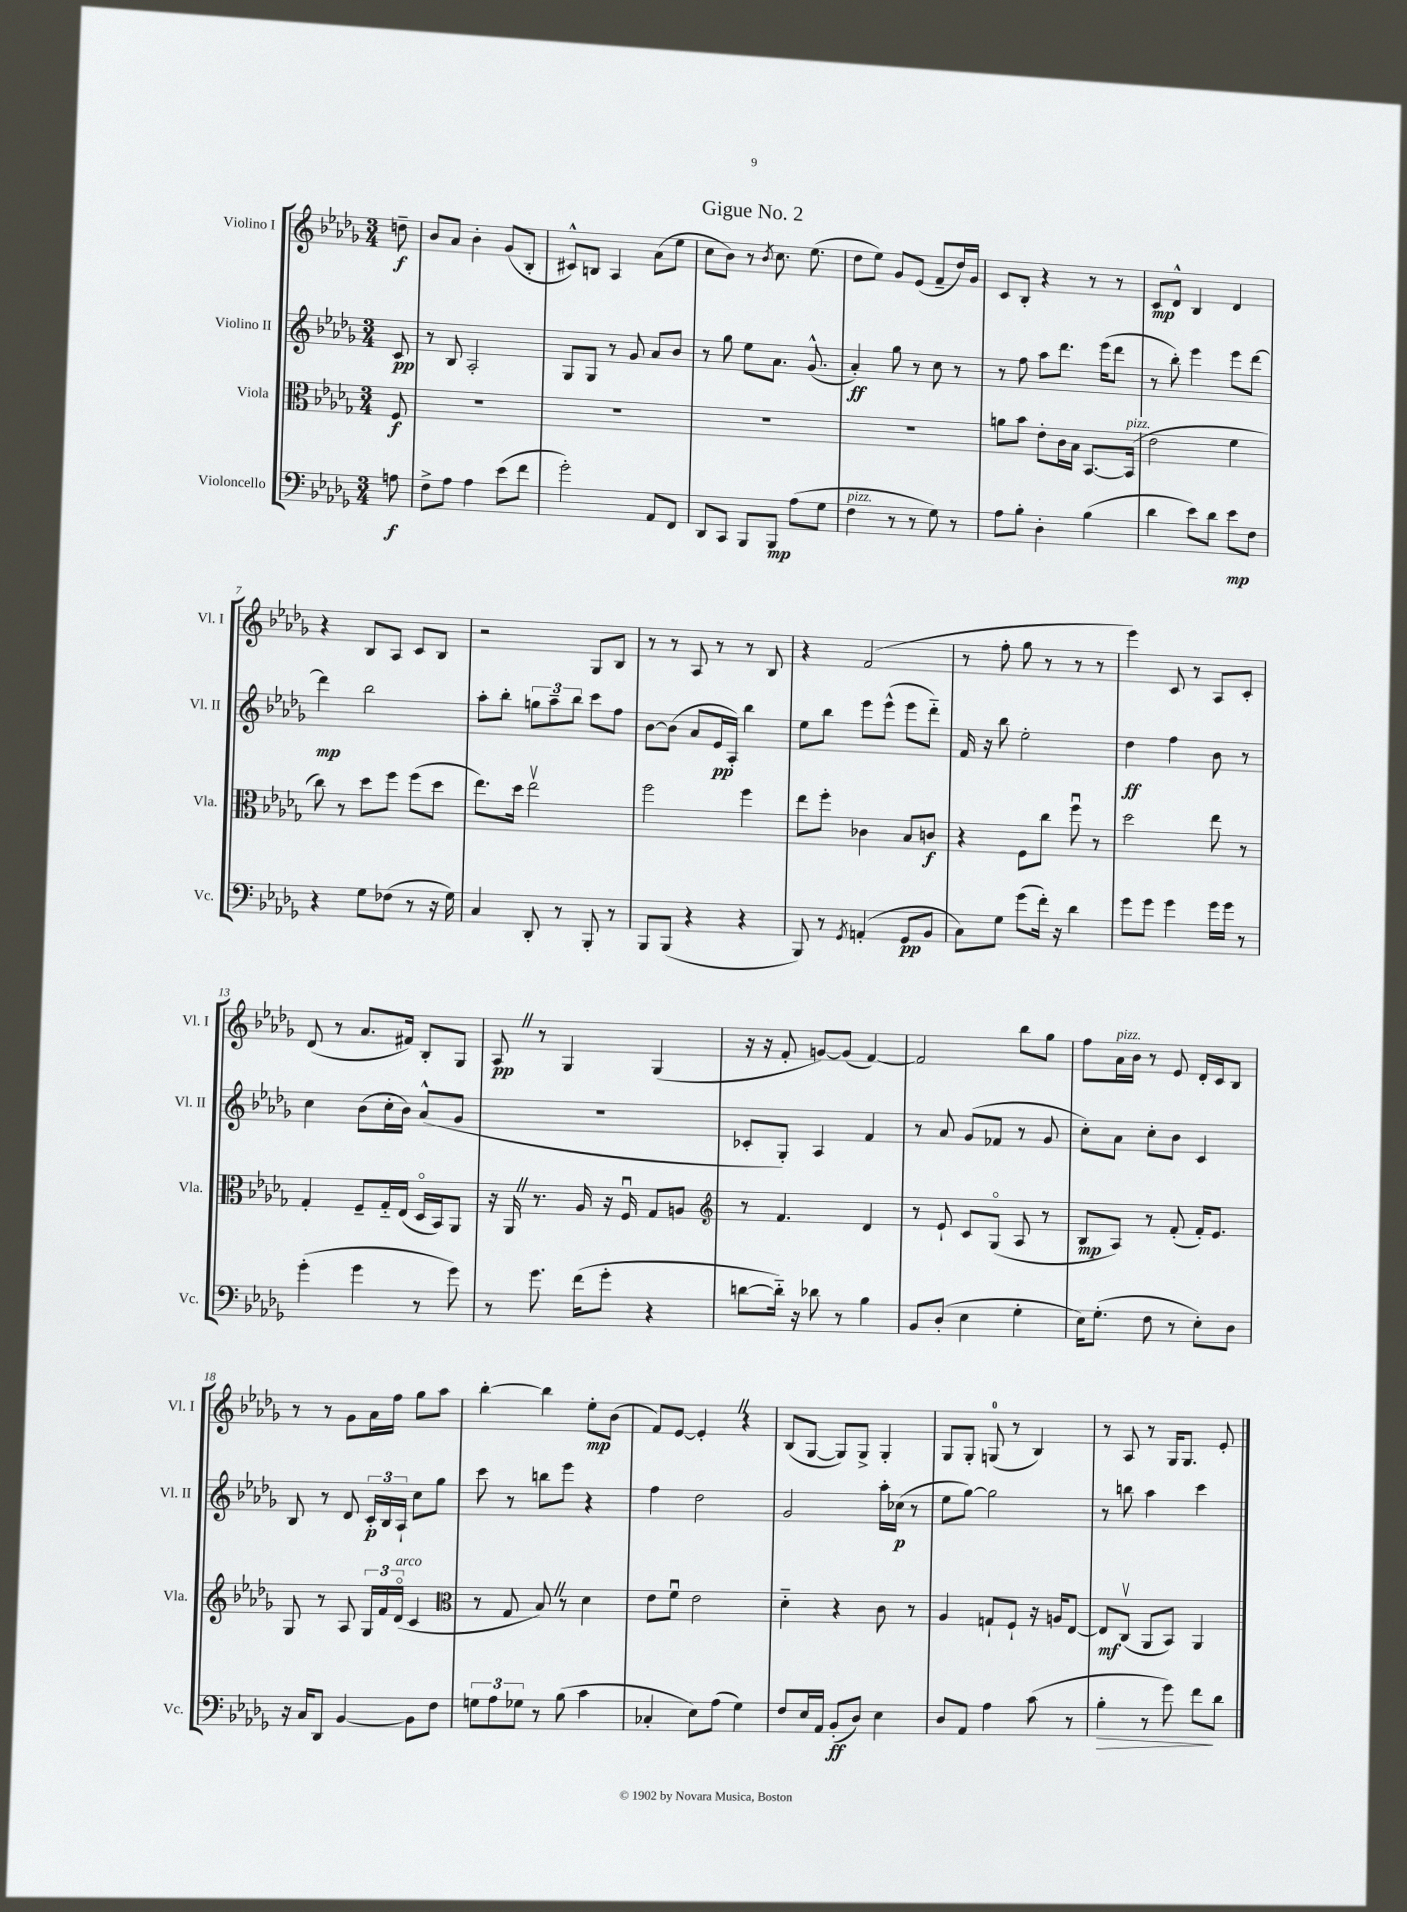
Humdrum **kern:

**kern	**kern	**kern	**kern
*staff4	*staff3	*staff2	*staff1
*clefF4	*clefC3	*clefG2	*clefG2
*k[b-e-a-d-g-]	*k[b-e-a-d-g-]	*k[b-e-a-d-g-]	*k[b-e-a-d-g-]
*M3/4	*M3/4	*M3/4	*M3/4
8A\	8F/	8c/	8dd~\
=	=	=	=
8F^\L	2.r	8r	8b-/L
8A-\J	.	8B-/	8a-/J
4A-\	.	2A-'/	4b-'\
(8e-\L	.	.	(8g-/L
8f\J	.	.	8B-'/J
=	=	=	=
2g-'\)	2.r	8G-/L	8c#^^/L)
.	.	8G-/J	8B/J
.	.	8r	4A-/
.	.	8g-/	.
8AA-/L	.	8a-/L	(8a-\L
8FF/J	.	8b-/J	8ee-\J
=	=	=	=
8DD-/L	2.r	8r	8cc\L
8CC/J	.	8gg-\	8b-\J)
8BBB-/L	.	8ee-\L	8r
.	.	.	8qb-/
8BBB-/J	.	8.a-\J	8.cc\
(8A-\L	.	.	.
.	.	(8.g-^^/	(8.ee-\
8G-\J	.	.	.
=	=	=	=
4F\	2.r	4a-'/)	8dd-\L
.	.	.	8ee-\J)
8r	.	8gg-\	8g-/L
8r	.	8r	(8e-/J
8G-\)	.	8cc\	8f~/L
8r	.	8r	16dd-/L)
.	.	.	16g-/JJ
=	=	=	=
8A-\L	8a\L	8r	8c/L
8B-'\J	8b-\J	8ff\	8B-'/J
4D-'\	8e-'\L	8aa-\L	4r
.	16c\L	8.ddd-\J	.
.	16B-\JJ	.	.
(4B-\	[8.BB-/L	.	8r
.	.	(16eee-\LK	.
.	.	8ddd-\J	8r
.	(16BB-/]Jk	.	.
=	=	=	=
4d-\	2e-\	8r	8c/L
.	.	8bb-'\)	8d-^^/J
8e-\L)	.	4eee-\	4B-/
8d-\J	.	.	.
8e-\L	4f\	8eee-\L	4d-/
8F\J	.	[8ddd-\J	.
=	=	=	=
4r	8cc\)	4ddd-\]	4r
.	8r	.	.
8G-\L	8dd-\L	2bb-\	8B-/L
(8F-\J	8ff\J	.	8A-/J
8r	(8ff\L	.	8c/L
16r	8dd-\J	.	8B-/J
16G-\)	.	.	.
=	=	=	=
4C/	8.ee-\L)	8aa-'\L	2r
.	.	8bb-'\J	.
.	16dd-\Jk	.	.
8DD-'/	2ee-v\	12gg\L	.
.	.	12aa-~\	.
8r	.	.	.
.	.	12bb-\J	.
8BBB-'/	.	8ccc\L	8G-/L
8r	.	8ff\J	8B-/J
=	=	=	=
8BBB-/L	2ff\	[8b-\L	8r
(8BBB-/J	.	(8b-\]J	8r
4r	.	8a-/L	8A-/
.	.	16e-/L	8r
.	.	16A-'/JJ)	.
4r	4ff\	4bb-\	8r
.	.	.	8B-/
=	=	=	=
8BBB-/)	8ee-\L	8ee-\L	4r
8r	8ff'\J	8bb-\J	.
8qGG-/	.	.	.
(4AA'/	4c-\	8eee-\L	(2f/
.	.	(8eee-^^\J	.
8GG-/L	8B-/L	8eee-\L	.
8BB-/J	8c/J	8ddd-'~\J)	.
=	=	=	=
8C\L)	4r	16f/	8r
.	.	16r	.
8G-\J	.	8bb-\	8ff'\
(8g-\L	8F\L	2ee-'\	8gg-\
16f'\Jk)	8cc\J	.	8r
16r	.	.	.
4d-\	8ffu\	.	8r
.	8r	.	8r
=	=	=	=
8g-\L	2dd-\	4dd-\	4eee-\)
8g-\J	.	.	.
4g-\	.	4ff\	8c/
.	.	.	8r
16g-\LL	8ee-\	8b-\	8A-/L
16g-\JJ	.	.	.
8r	8r	8r	8c'/J
=	=	=	=
(4g-'\	4G-'/	4cc\	(8d-/
.	.	.	8r
4g-\	8F~/L	(8b-\L	8.a-/L
.	16G-'~/L	16cc'\L	.
.	(16E-/JJ	16b-\JJ)	16f#/Jk)
8r	16D-o/LL	(8a-^^/L	8B-'/L
.	16BB-/J)	.	.
8g-\)	8AA-/J	8g-/J	8G-/J
=	=	=	=
8r	16r	2.r	8A-/
.	16AA-/	.	.
8.g-\	8.r	.	8r
.	.	.	4G-/
(16f\LK	16A-/	.	.
8g-'\J	16r	.	.
.	16Fu/	.	.
4r	8G-/L	.	(4G-/
.	8A/J	.	.
=	=	=	=
*	*clefG2	*	*
[8d\L	8r	8c-'/L	16r
.	.	.	16r
16d'~\]Jk)	4.f/	8G-'/J)	8f'/
16r	.	.	.
8d-\	.	4A-/	[8g/L)
8r	.	.	(8g/]J
4B-\	4d-/	4f/	[4f/)
=	=	=	=
8BB-/L	8r	8r	2f/]
(8D-'/J	8e-`/	8a-/	.
4E-\	8c/L	(8g-/L	.
.	(8G-o/J	8f-/J	.
4G-'\	8A-/	8r	8bb-\L
.	8r	8g-/	8gg-\J
=	=	=	=
16E-\LK)	8B-/L	8cc'\L)	8ff\L
(8.G-'\J	.	.	.
.	8A-/J)	8a-\J	16a-\L
.	.	.	16b-\JJ
8F\	8r	8cc'\L	8r
8r	(8f'/	8b-\J	8e-/
8E-'\L)	16f'/LK)	4c/	16d-'/LL
.	8.e-/J	.	16c/J
8D-\J	.	.	8B-/J
=	=	=	=
16r	8G-/	8B-/	8r
16C/LK	.	.	.
8DD-/J	8r	8r	8r
[4BB-/	8A-/	8d-/	8g-\L
.	24G-/LL	24c'/LL	16a-\L
.	24f/	24B-/	.
.	.	.	16ff\JJ
.	(24d-o/JJ	24A-`/JJ	.
8BB-\]L	4c/	8cc\L	8gg-\L
8F\J	.	8gg-\J	8aa-\J
=	=	=	=
*	*clefC3	*	*
12G\L	8r	8ccc\	[4bb-'\
12A-\	.	.	.
.	8G-/	8r	.
12G-\J	.	.	.
8r	8B-/)	8bb\L	4bb-\]
(8B-\	8r	8eee-\J	.
4c\	4d-\	4r	8ee-'\L
.	.	.	(8b-\J
=	=	=	=
4C-'/	8e-\L	4ff\	8f/L)
.	8fu\J	.	[8e-/J
8E-\L)	2e-\	2dd-\	4e-'/]
(8A-\J	.	.	.
4G-\)	.	.	4r
=	=	=	=
8F/L	4d-'~\	2g-/	(8B-/L
16E-/L	.	.	[8G-/J
16AA-/JJ	.	.	.
(8BB-'/L	4r	.	8G-/]L)
8D-/J)	.	.	8G-^/J
4E-\	8c\	16aa-'\LL	4G-'/
.	.	(16cc-\JJ	.
.	8r	8r	.
=	=	=	=
8D-/L	4A-/	8ee-\L	8G-/L
8AA-/J	.	[8gg-\J)	8G-'/J
4A-\	8G`/L	2gg-\]	(8G/
.	8F`/J	.	8r
(8c\	16r	.	4B-/)
.	16A/LK	.	.
8r	[8E-/J	.	.
=	=	=	=
4B-'\	8E-/]L	8r	8r
.	(8Cv/J	8bb\	8A-/
8r	8AA-/L	4aa-\	8r
8g-\)	8BB-/J)	.	16G-/LK
.	.	.	8.G-/J
8f\L	4AA-/	4ccc\	.
8d-\J	.	.	8e-'/
==	==	==	==
*-	*-	*-	*-
